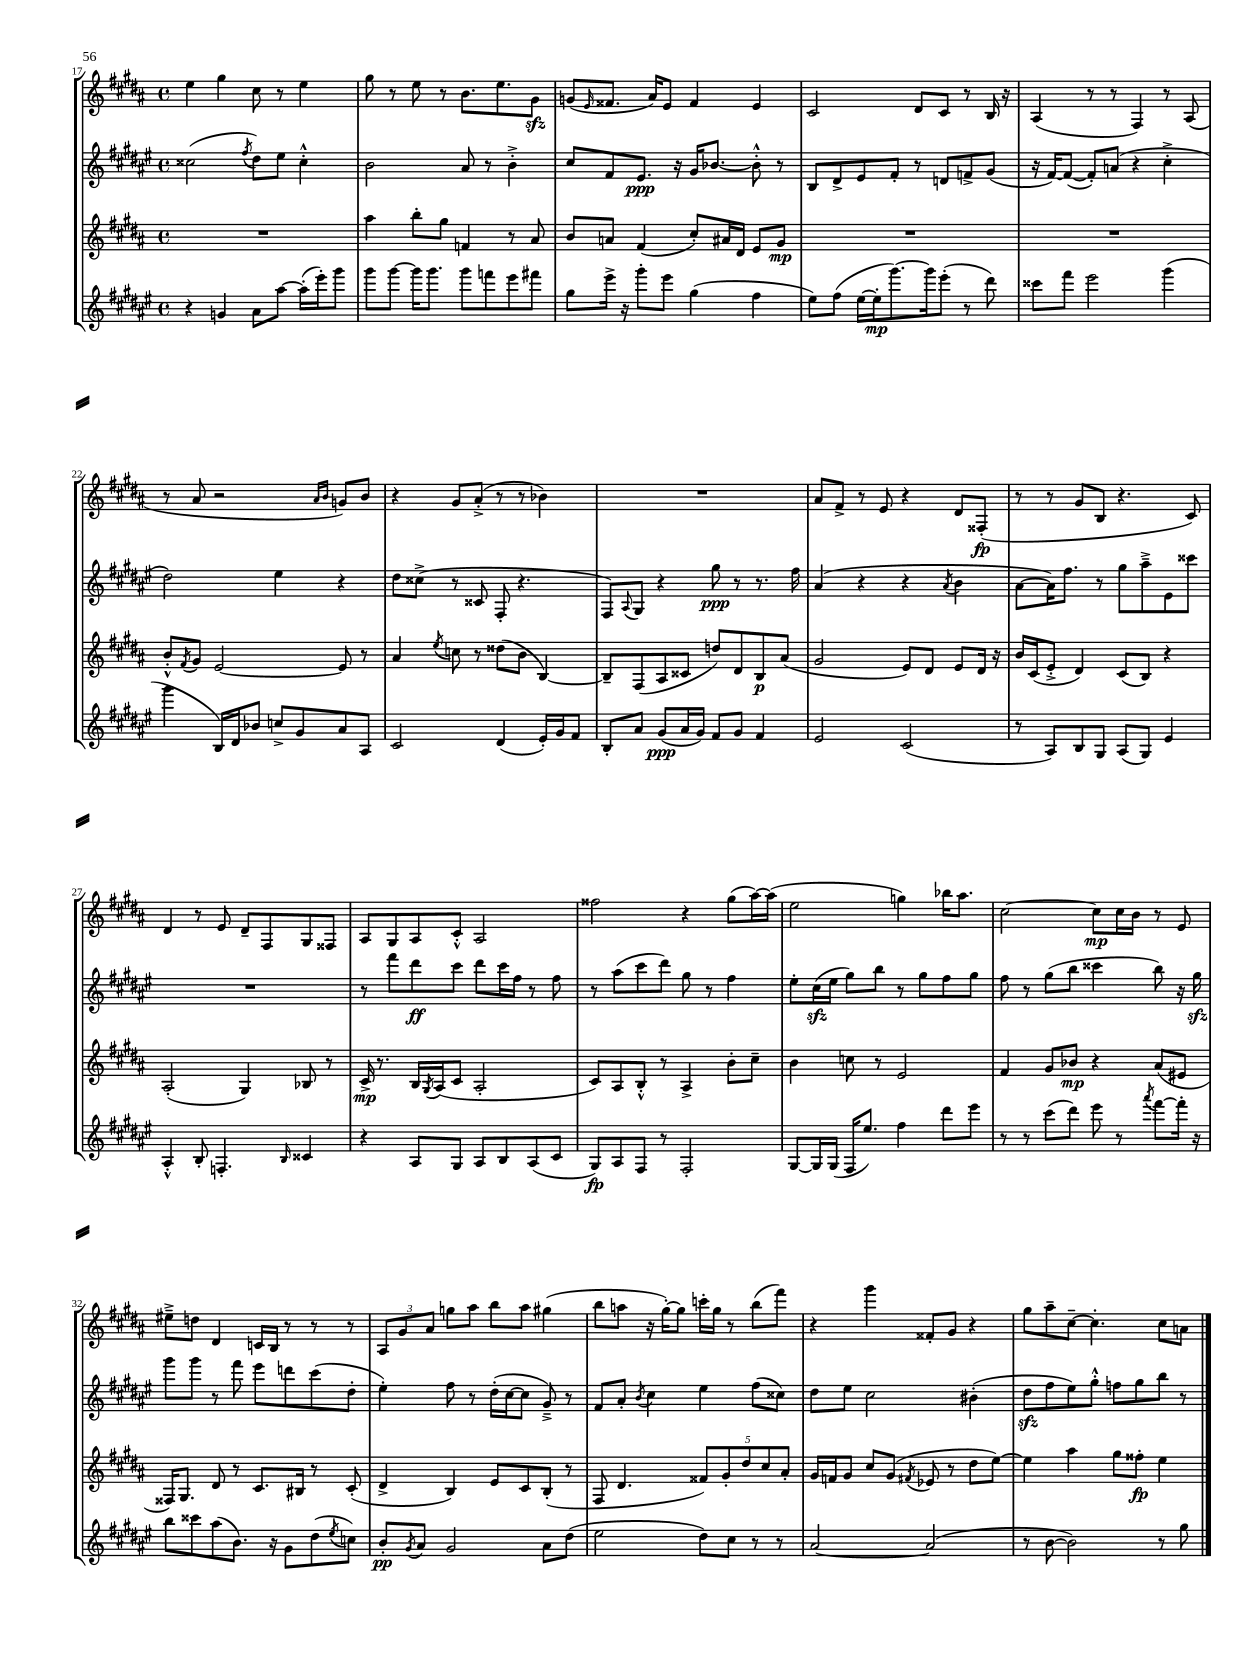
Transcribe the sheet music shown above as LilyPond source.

<<
\new StaffGroup <<
\new Staff = "s0" {
    \clef treble \key b \major \defaultTimeSignature \time 4/4
    e''4 gis''4 cis''8 r8 e''4 |
    gis''8 r8 e''8 r8 b'8. e''8. gis'8\sfz |
    g'8( \grace { e'16 } fisis'8. ais'16) e'8 fisis'4 e'4 |
    cis'2 dis'8 cis'8 r8 b16 r16 |
    ais4( r8 r8 fis4) r8 ais8( |
    r8 ais'8 r2 \grace { ais'16 b'16 } g'8) b'8 |
    r4 gis'8 ais'8-.->( r8 r8 bes'4) |
    R1 |
    ais'8 fis'8-> r8 e'8 r4 dis'8 fisis8-.\fp( |
    r8 r8 gis'8 b8 r4. cis'8) |
    dis'4 r8 e'8 dis'8-- fis8 gis8 fisis8 |
    ais8 gis8 ais8 cis'8-.-^ ais2 |
    fisis''2 r4 gis''8( ais''16~) ais''16( |
    e''2 g''4) bes''16 ais''8. |
    cis''2~ cis''8\mp cis''16 b'16 r8 e'8 |
    eis''8---> d''8 dis'4 c'16 b16 r8 r8 r8 |
    \tuplet 3/2 { ais8 gis'8 ais'8 } g''8 ais''8 b''8 ais''8 gis''4( |
    b''8 a''8 r16 gis''16~-.) gis''8 c'''16-. gis''16 r8 b''8( fis'''8) |
    r4 gis'''4 fisis'8-. gis'8 r4 |
    gis''8 ais''8-- cis''8~-- cis''4.-. cis''8 a'8 \bar "|." |
}
\new Staff = "s1" {
    \clef treble \key fis \major \defaultTimeSignature \time 4/4
    cisis''2( \acciaccatura { fis''8 } dis''8) eis''8 cisis''4-.-^ |
    b'2 ais'8 r8 b'4-.-> |
    cis''8 fis'8 eis'8.\ppp r16 gis'16 bes'8.~ bes'8-.-^ r8 |
    b8 dis'8-> eis'8 fis'8-. r8 d'8 f'8-> gis'8( |
    r16 fis'16~) fis'8~( fis'8-.) a'8( r4 cis''4-.-> |
    dis''2) eis''4 r4 |
    dis''8 cisis''8->( r8 cisis'8 fis8-. r4. |
    fis8) \appoggiatura { ais8 } gis8 r4 gis''8\ppp r8 r8. fis''16 |
    ais'4( r4 r4 \acciaccatura { ais'8 } b'4 |
    ais'8~ ais'16) fis''8. r8 gis''8 ais''8---> eis'8 cisis'''8 |
    R1 |
    r8 fis'''8 dis'''8\ff cis'''8 dis'''8 cis'''16 fis''16 r8 fis''8 |
    r8 ais''8( cis'''8 dis'''8) gis''8 r8 fis''4 |
    eis''8-. cis''16\sfz( eis''16 gis''8) b''8 r8 gis''8 fis''8 gis''8 |
    fis''8 r8 gis''8( b''8 cisis'''4 b''8) r16 gis''16\sfz |
    gis'''8 gis'''8 r8 fis'''8 eis'''8 d'''8 cis'''8( dis''8-. |
    eis''4-.) fis''8 r8 dis''16-.( cis''16~ cis''8 gis'8--->) r8 |
    fis'8 ais'8-. \acciaccatura { b'8 } cis''4 eis''4 fis''8( cisis''8) |
    dis''8 eis''8 cis''2 bis'4-.( |
    dis''8\sfz fis''8 eis''8) gis''8-.-^ f''8 gis''8 b''8 r8 \bar "|." |
}
\new Staff = "s2" {
    \clef treble \key b \major \defaultTimeSignature \time 4/4
    R1 |
    ais''4 b''8-. gis''8 f'4 r8 ais'8 |
    b'8 a'8 fis'4( cis''8-.) ais'16 dis'16 e'8 gis'8\mp |
    R1 |
    R1 |
    b'8-.-^ \acciaccatura { fis'8 } gis'8 e'2~ e'8 r8 |
    ais'4 \acciaccatura { e''8 } c''8 r8 disis''8( b'8 b4~) |
    b8-- fis8( ais8 cisis'8 d''8) dis'8 b8\p ais'8( |
    gis'2 e'8) dis'8 e'8 dis'16 r16 |
    b'16 cis'16( e'8-.-> dis'4) cis'8( b8) r4 |
    ais2-.( gis4) bes8 r8 |
    cis'16->\mp r8. b16 \acciaccatura { gis8 } ais16( cis'8 ais2-. |
    cis'8) ais8 b8-.-^ r8 ais4-> b'8-. cis''8-- |
    b'4 c''8 r8 e'2 |
    fis'4 gis'8 bes'8\mp r4 ais'8( eis'8 |
    fisis16) gis8. dis'8 r8 cis'8. bis16 r8 cis'8-.( |
    dis'4-> b4) e'8 cis'8 b8-.( r8 |
    fis8 dis'4. \tuplet 5/4 { fisis'8) gis'8-. dis''8 cis''8 ais'8-. } |
    gis'16 f'16 gis'8 cis''8 gis'8( \acciaccatura { fis'8 } ees'8 r8 dis''8 e''8~) |
    e''4 ais''4 gis''8 fisis''8-.\fp e''4 \bar "|." |
}
\new Staff = "s3" {
    \clef treble \key fis \major \defaultTimeSignature \time 4/4
    r4 g'4 ais'8 ais''8~ ais''16-.( eis'''16-.) gis'''8 |
    gis'''8 gis'''8~ gis'''16 gis'''8. gis'''8 f'''8 eis'''8 fis'''8 |
    gis''8 eis'''16-> r16 gis'''8-. eis'''8 gis''4( fis''4 |
    eis''8) fis''8( eis''16~ eis''16-.\mp gis'''8.~) gis'''16 eis'''8-.( r8 dis'''8) |
    cisis'''8 fis'''8 eis'''2 gis'''4( |
    gis'''4 b16) dis'16 bes'8 c''8-> gis'8 ais'8 ais8 |
    cis'2 dis'4( eis'16-.) gis'16 fis'8 |
    b8-. ais'8 gis'8\ppp( ais'16 gis'16) fis'8 gis'8 fis'4 |
    eis'2 cis'2( |
    r8 ais8) b8 gis8 ais8( gis8) eis'4 |
    ais4-.-^ b8-. f4.-. \grace { b16 } cisis'4 |
    r4 ais8 gis8 ais8 b8 ais8( cis'8 |
    gis8\fp) ais8 fis8 r8 fis2-. |
    gis8~ gis16 gis16( fis16 eis''8.) fis''4 dis'''8 eis'''8 |
    r8 r8 cis'''8( dis'''8) eis'''8 r8 \acciaccatura { ais'''8 } fis'''8~ fis'''16-. r16 |
    b''8 cisis'''8 ais''8( b'8.) r16 gis'8 dis''8( \acciaccatura { eis''8 } c''8) |
    b'8-.\pp \acciaccatura { gis'8 } ais'8 gis'2 ais'8 dis''8( |
    eis''2 dis''8) cis''8 r8 r8 |
    ais'2~ ais'2( |
    r8 b'8~ b'2) r8 gis''8 \bar "|." |
}
>>
>>
\layout { \context { \Score currentBarNumber = #17 } }
